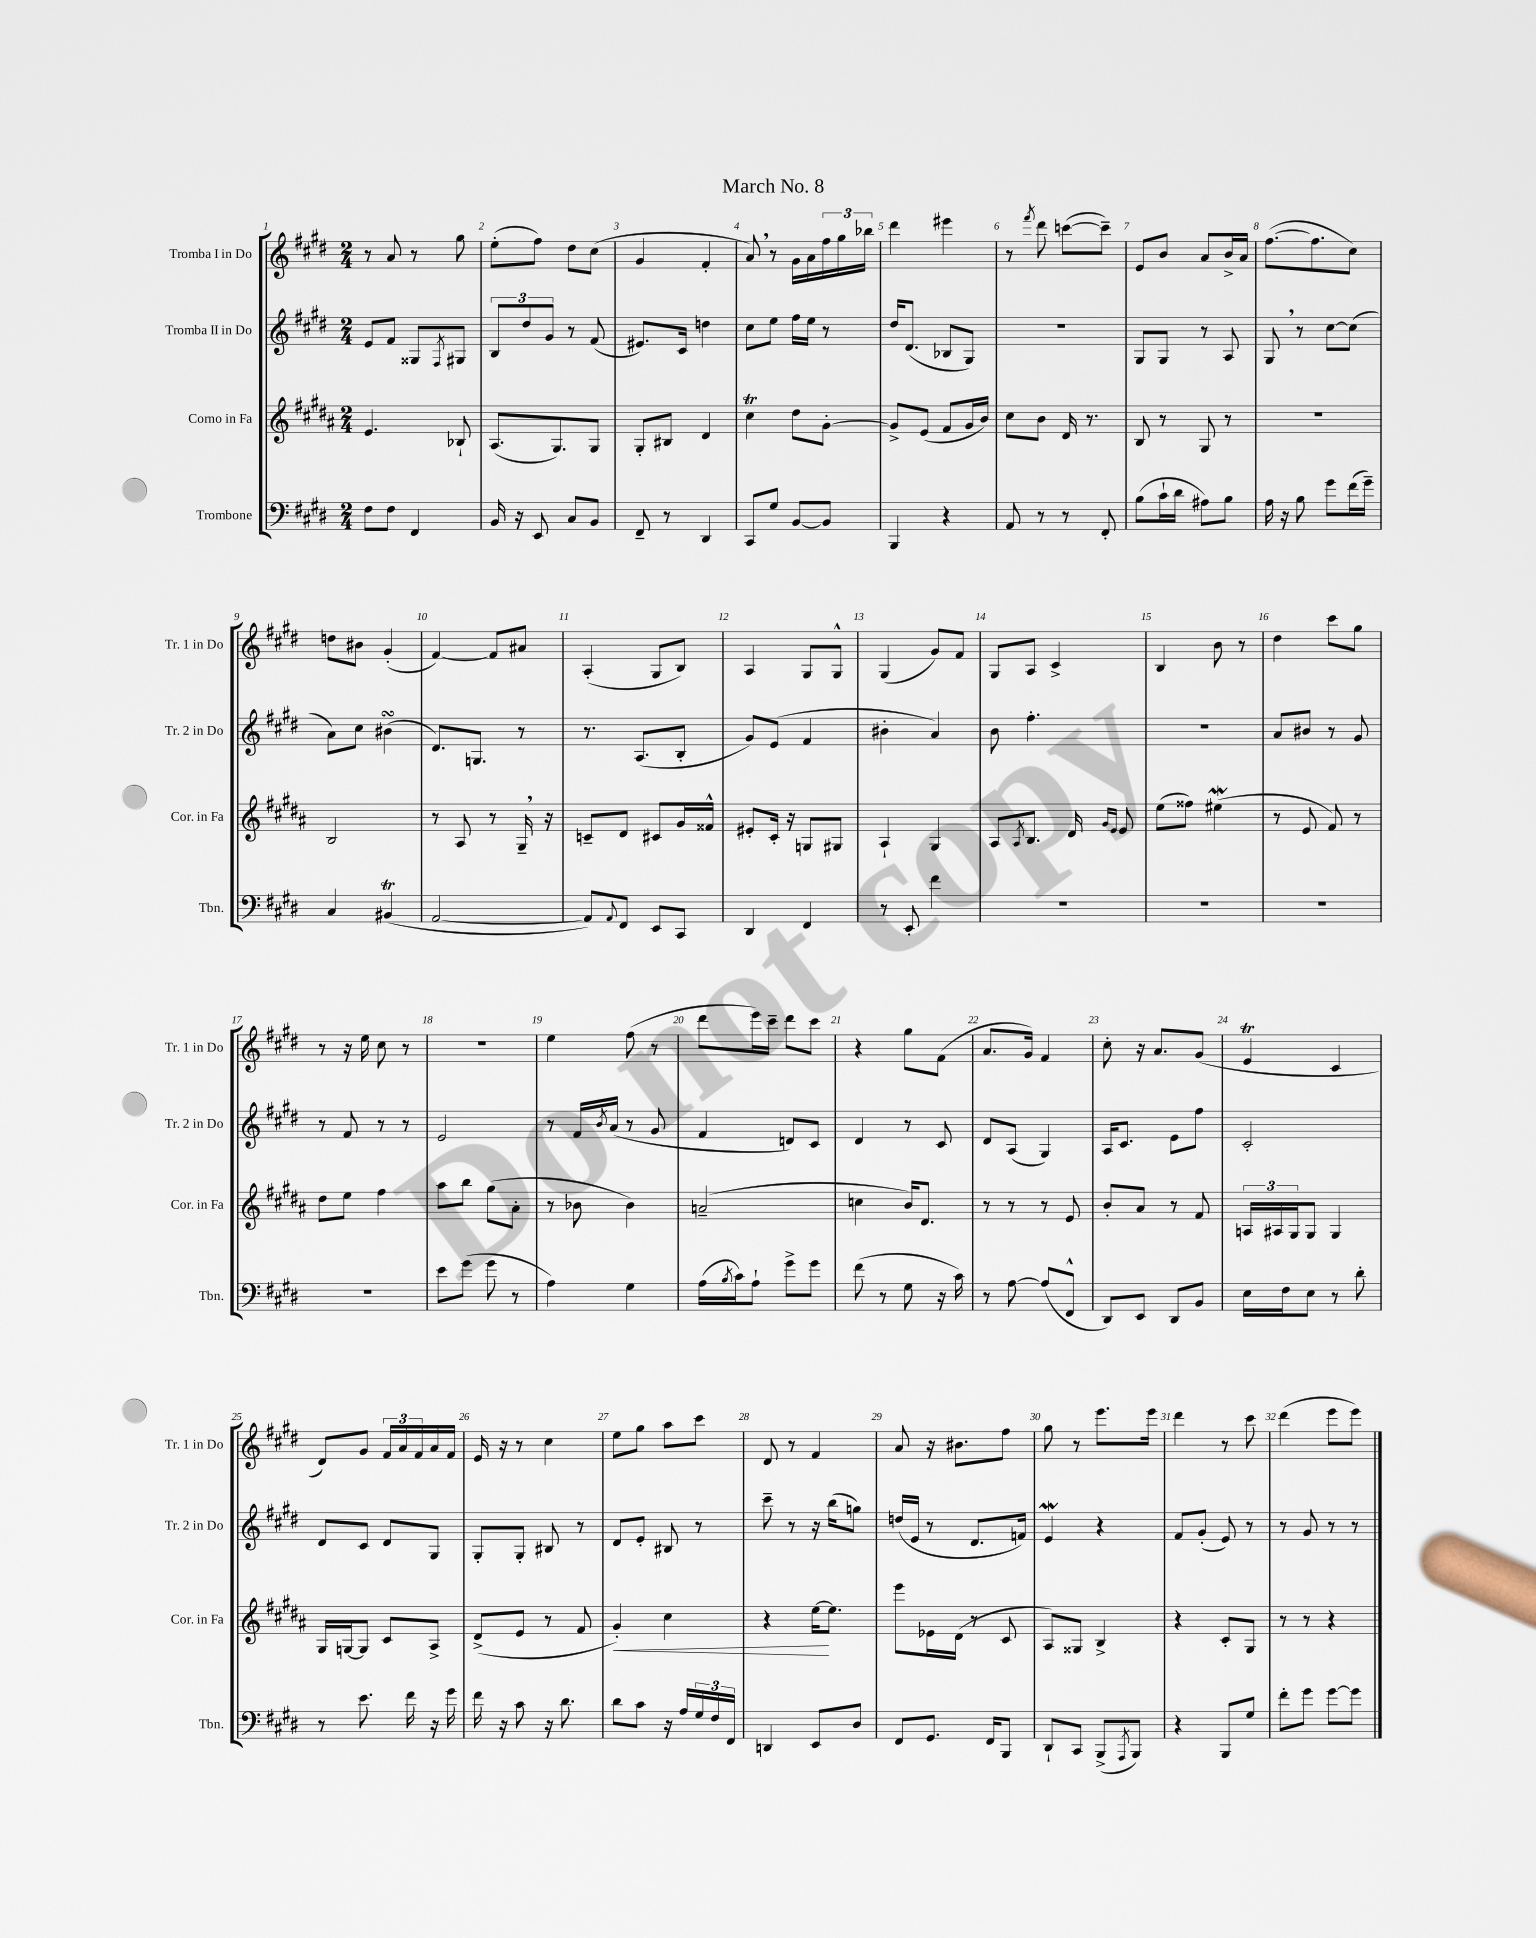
\header { title = "March No. 8" }
<<
\new StaffGroup <<
\new Staff = "s0" \with { instrumentName = "Tromba I in Do" shortInstrumentName = "Tr. 1 in Do" } {
    \clef treble \key e \major \numericTimeSignature \time 2/4
    r8 a'8 r8 gis''8 |
    e''8-.( fis''8) dis''8 cis''8( |
    gis'4 fis'4-. |
    a'8) \breathe r8 gis'16 a'16 \tuplet 3/2 { fis''16 gis''16 bes''16 } |
    dis'''4 eis'''4 |
    r8 \acciaccatura { fis'''8 } dis'''8 c'''8~( c'''8--) |
    e'8 b'8 a'8 b'16-> a'16 |
    fis''8.~( fis''8. cis''8) |
    d''8 bis'8 gis'4-.( |
    fis'4~) fis'8 ais'8 |
    a4-.( gis8 b8) |
    a4 gis8 gis8-^ |
    gis4( gis'8) fis'8 |
    gis8 a8 cis'4-> |
    b4 b'8 r8 |
    dis''4 cis'''8 gis''8 |
    r8 r16 e''16 cis''8 r8 |
    R2 |
    e''4 fis''8( r8 |
    dis'''8 e'''16) cis'''16-- dis'''8 cis'''8 |
    r4 gis''8 fis'8( |
    a'8. gis'16) fis'4 |
    cis''8-. r16 a'8. gis'8( |
    e'4\trill cis'4 |
    dis'8) gis'8 \tuplet 3/2 { fis'16 a'16 fis'16 } a'16 fis'16 |
    e'16 r16 r8 cis''4 |
    e''8 gis''8 a''8 cis'''8 |
    dis'8 r8 fis'4 |
    a'8 r16 bis'8. fis''8 |
    gis''8 r8 e'''8. e'''16 |
    dis'''4 r8 cis'''8 |
    dis'''4( e'''8 e'''8) \bar "|." |
}
\new Staff = "s1" \with { instrumentName = "Tromba II in Do" shortInstrumentName = "Tr. 2 in Do" } {
    \clef treble \key e \major \numericTimeSignature \time 2/4
    e'8 fis'8 gisis8 \acciaccatura { fis8 } gis8 |
    \tuplet 3/2 { b8 dis''8 gis'8 } r8 fis'8( |
    eis'8.) cis'16 d''4 |
    cis''8 e''8 fis''16 e''16 r8 |
    dis''16 dis'8.( bes8 gis8) |
    R2 |
    gis8 gis8 r8 a8 |
    gis8 \breathe r8 cis''8~ cis''8( |
    a'8) cis''8 bis'4\turn( |
    dis'8.) g8. r8 |
    r8. a8.( b8-. |
    gis'8) e'8( fis'4 |
    bis'4-. a'4) |
    b'8 fis''4.-. |
    R2 |
    a'8 bis'8 r8 gis'8 |
    r8 fis'8 r8 r8 |
    e'2 |
    r8 fis'16 \acciaccatura { b'8 } a'16( r8 gis'8 |
    fis'4 d'8) cis'8 |
    dis'4 r8 cis'8 |
    dis'8 a8( gis4) |
    a16 cis'8. e'8 fis''8 |
    cis'2-. |
    dis'8 cis'8 dis'8 gis8 |
    gis8-. gis8-. bis8 r8 |
    dis'8 e'8-. bis8 r8 |
    cis'''8-- r8 r16 b''16( g''8) |
    d''16( e'16 r8 dis'8. f'16) |
    e'4\mordent r4 |
    fis'8 gis'8-.( e'8) r8 |
    r8 gis'8 r8 r8 \bar "|." |
}
\new Staff = "s2" \with { instrumentName = "Corno in Fa" shortInstrumentName = "Cor. in Fa" } {
    \clef treble \key b \major \numericTimeSignature \time 2/4
    e'4. bes8-! |
    ais8.( gis8.) gis8 |
    gis8-. bis8 dis'4 |
    cis''4\trill dis''8 gis'8~-. |
    gis'8-> e'8( fis'8 gis'16 b'16) |
    cis''8 b'8 dis'16 r8. |
    b8 r8 gis8 r8 |
    R2 |
    b2 |
    r8 ais8 r8 gis16-- \breathe r16 |
    c'8-- dis'8 cis'8 gis'16 fisis'16-^ |
    eis'8-. cis'16-. r16 g8 gis8 |
    ais4-! gis4 |
    ais8 \acciaccatura { ais8 } b8. dis'16 \grace { gis'16 e'16 } e'8 |
    e''8( fisis''8) eis''4\mordent( |
    r8 e'8 fis'8) r8 |
    dis''8 e''8 fis''4 |
    ais''8 b''8 gis''8( ais'8-. |
    r8 bes'8 bes'4) |
    a'2--( |
    c''4 b'16) dis'8. |
    r8 r8 r8 e'8 |
    b'8-. ais'8 r8 fis'8 |
    \tuplet 3/2 { a16 ais16 gis16 } gis8 gis4 |
    gis16 g16~ g8 cis'8 ais8-> |
    dis'8->( e'8 r8 fis'8 |
    gis'4-.\<) cis''4 |
    r4 e''16~\! e''8. |
    e'''8 ees'16 dis'16( r8 cis'8 |
    ais8) gisis8 b4-> |
    r4 cis'8-. gis8 |
    r8 r8 r4 \bar "|." |
}
\new Staff = "s3" \with { instrumentName = "Trombone" shortInstrumentName = "Tbn." } {
    \clef bass \key e \major \numericTimeSignature \time 2/4
    fis8 fis8 fis,4 |
    b,16 r16 e,8 cis8 b,8 |
    fis,8-- r8 dis,4 |
    cis,8 gis8 b,8~ b,8 |
    b,,4 r4 |
    a,8 r8 r8 fis,8-. |
    b8( cis'16-! dis'16 ais8) b8 |
    a16 r16 b8 gis'8 fis'16( gis'16--) |
    cis4 bis,4\trill( |
    a,2~ |
    a,8) \appoggiatura { a,8 } fis,8 e,8 cis,8 |
    dis,4 fis,4 |
    r8 e,8-. fis'4 |
    R2 |
    R2 |
    R2 |
    R2 |
    e'8 gis'8( gis'8 r8 |
    a4) gis4 |
    a16( \acciaccatura { b8 } cis'16) a8-! gis'8-> gis'8 |
    fis'8( r8 gis8 r16 cis'16) |
    r8 a8~ a8( fis,8-^ |
    dis,8) e,8 dis,8 b,8 |
    e16 fis16 e8 r8 dis'8-. |
    r8 e'8. fis'16 r16 gis'16 |
    fis'16 r16 cis'8 r16 dis'8. |
    dis'8 cis'8 r16 a16 \tuplet 3/2 { gis16 fis16 fis,16 } |
    d,4 e,8 dis8 |
    fis,8 gis,8. fis,16 b,,8 |
    dis,8-! cis,8 b,,8->( \acciaccatura { a,,8 } b,,8) |
    r4 b,,8 gis8 |
    fis'8-. gis'8 gis'8~ gis'8 \bar "|." |
}
>>
>>
\layout { \context { \Score \override BarNumber.break-visibility = ##(#f #t #t) barNumberVisibility = #all-bar-numbers-visible } }
